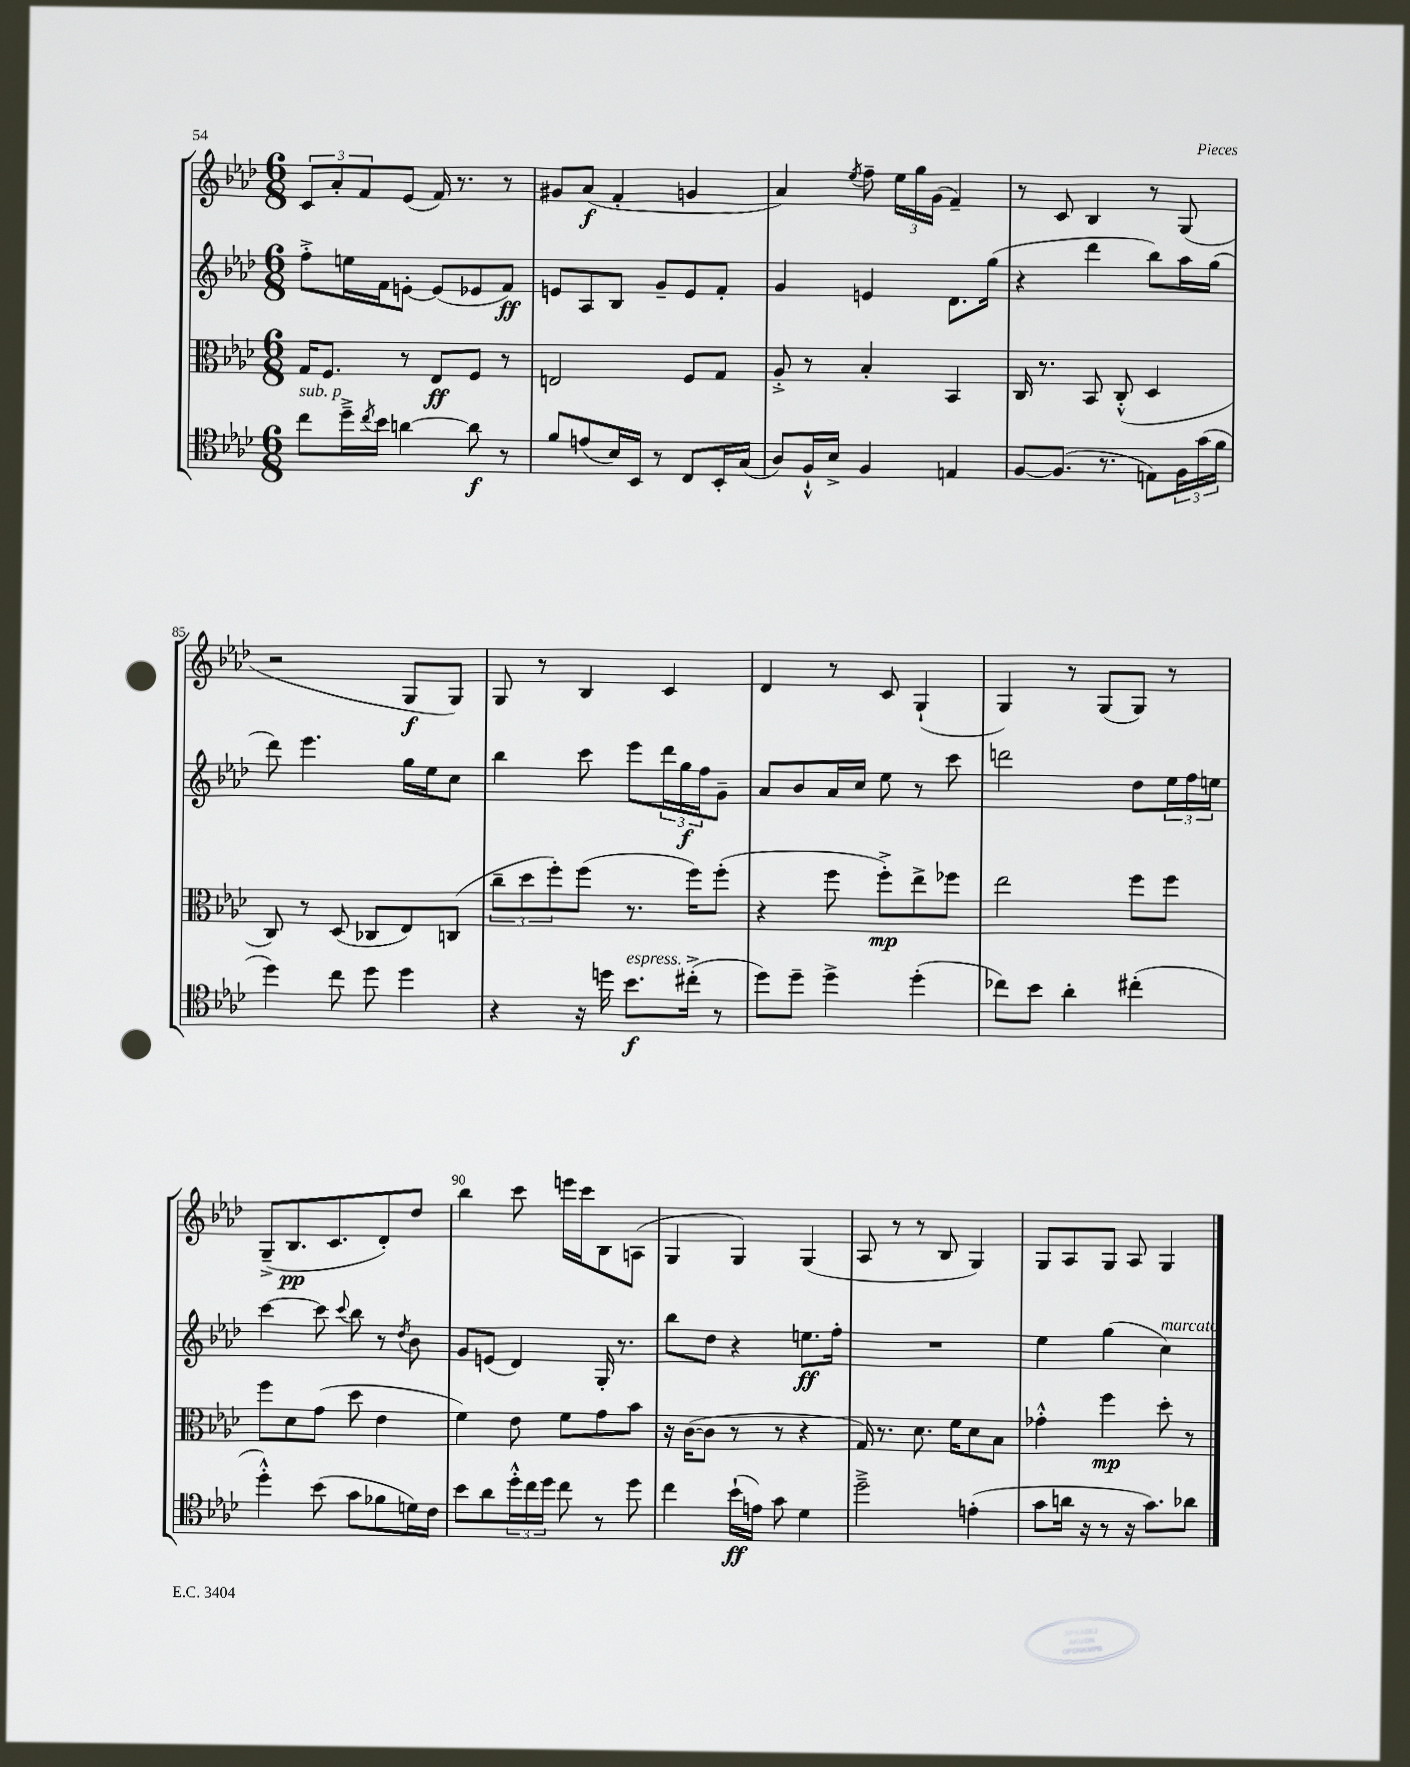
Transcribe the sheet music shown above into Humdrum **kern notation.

**kern	**kern	**kern	**kern
*staff4	*staff3	*staff2	*staff1
*clefC4	*clefC3	*clefG2	*clefG2
*k[b-e-a-d-]	*k[b-e-a-d-]	*k[b-e-a-d-]	*k[b-e-a-d-]
*M6/8	*M6/8	*M6/8	*M6/8
8cc\L	16G/LK	8ff'^\L	12c/L
.	8.F/J	.	.
.	.	.	12a-'/
16dd-~^\L	.	16ee\L	.
.	.	.	12f/
8qcc/	.	.	.
16b-\JJ	.	16f\J	.
[4a\	8r	[8e'\J	(8e-/J
.	8E-/L	(8e/]L	16f/)
.	.	.	8.r
8a\]	8F/J	8e-/	.
8r	8r	8f/J)	8r
=	=	=	=
8f/L	2E/	8e/L	8g#/L
(8e/	.	8A-/	(8a-/J
16B-/L)	.	8B-/J	4f'/
16BB-/JJ	.	.	.
8r	.	8g~/L	.
8C/L	8F/L	8e/	4g/
16BB-'/L	8G/J	8f'/J	.
(16G/JJ	.	.	.
=	=	=	=
8A-/L)	8A-'^/	4g/	4a-/)
16F`^^/L	8r	.	.
16B-^/JJ	.	.	.
.	.	.	8qee-/
4F/	4B-'/	4e/	8ff~\
.	.	.	24ee-\LL
.	.	.	24gg\
.	.	.	(24g\JJ
4E/	4BB-/	8.d-\L	4f~/)
.	.	(16gg\Jk	.
=	=	=	=
[8F/L	16C/	4r	8r
.	8.r	.	.
(8.F/]J	.	.	8c/
.	8BB-/	4ddd-\	4B-/
8.r	.	.	.
.	(8C'^^/	.	.
8E\L)	4D-/	8bb-\L)	8r
24F\L	.	16aa-\L	(8G/
(24g\	.	.	.
.	.	(16gg\JJ	.
24f\JJ	.	.	.
=	=	=	=
4dd-\)	8C/)	8ddd-\)	2r
.	8r	4.eee-\	.
8cc\	(8D-/	.	.
8dd-\	8C-/L	.	.
4dd-\	8E-/)	16gg\LL	8G/L
.	.	16ee-\J	.
.	(8C/J	8cc\J	8G/J)
=	=	=	=
4r	12cc~\L	4bb-\	8G/
.	12dd-\	.	.
.	.	.	8r
.	12ff'\)	.	.
16r	(8ff\J	8ccc\	4B-/
16dd\	.	.	.
8.b-\L	8.r	8eee-\L	.
.	.	24ddd-\L	4c/
.	.	24gg\	.
(16cc#'^\Jk	16ff\LK)	.	.
.	.	24ff\J	.
8r	(8ff'\J	8g~\J	.
=	=	=	=
8dd-\L)	4r	8a-/L	4d-/
8dd-~\J	.	8b-/	.
4dd-^\	8ff\	16a-/L	8r
.	.	16cc/JJ	.
.	8ff'^\L)	8ee-\	8c/
(4dd-'\	8ee-^\	8r	(4G`/
.	8ff-\J	8ccc\	.
=	=	=	=
8cc-\L)	2ee-\	2ddd\	4G/)
8b-\J	.	.	.
4a-'\	.	.	8r
.	.	.	(8G/L
(4cc#'\	8ff\L	8dd-\L	8G/J)
.	8ff\J	24ee-\L	8r
.	.	24ff\	.
.	.	24ee\JJ	.
=	=	=	=
4dd-'^^\)	8ff\L	[4ccc\	(8G~^/L
.	8d-\	.	8.B-/
(8b-\	(8g\J	8ccc\]	.
.	.	.	8.c/
.	.	8qqccc/	.
8g\L	8dd-\	8bb-\	.
8f-\	4e-\	8r	8d-'/)
.	.	8qdd-/	.
16d\L)	.	8b-\	8dd-/J
16c\JJ	.	.	.
=	=	=	=
8b-\L	4f\)	8g/L	4bb-\
8a-\	.	(8e/J	.
24dd-'^^\L	8e-\	4d-/)	8ccc\
24cc\	.	.	.
24dd-\JJ	.	.	.
8cc\	8f\L	.	16eee\LL
.	.	.	16ccc\J
8r	8g\	16G'/	8B-\
.	.	8.r	.
8dd-\	8b-\J	.	(8A\J
=	=	=	=
4cc\	16r	8bb-\L	4G/
.	([16c\LK	.	.
.	8c\]J	8dd-\J	.
(16b-`\LL	8r	4r	4G/)
16e\JJ)	.	.	.
8g\	8r	.	.
4d-\	4r	8.ee\L	(4G/
.	.	16ff'\Jk	.
=	=	=	=
2dd-~^\	16G/)	2.r	8A-/
.	8.r	.	.
.	.	.	8r
.	8.d-\	.	8r
.	.	.	8B-/
.	16f\LK	.	.
(4e'\	8d-\	.	4G/)
.	8B-\J	.	.
=	=	=	=
8g\L	4g-'^^\	4ee-\	8G/L
16a\Jk	.	.	8A-/
16r	.	.	.
8r	4ff\	(4gg\	8G/J
16r	.	.	8A-/
8.g\L)	.	.	.
.	8dd-'\	4cc\)	4G/
8a-\J	8r	.	.
==	==	==	==
*-	*-	*-	*-
